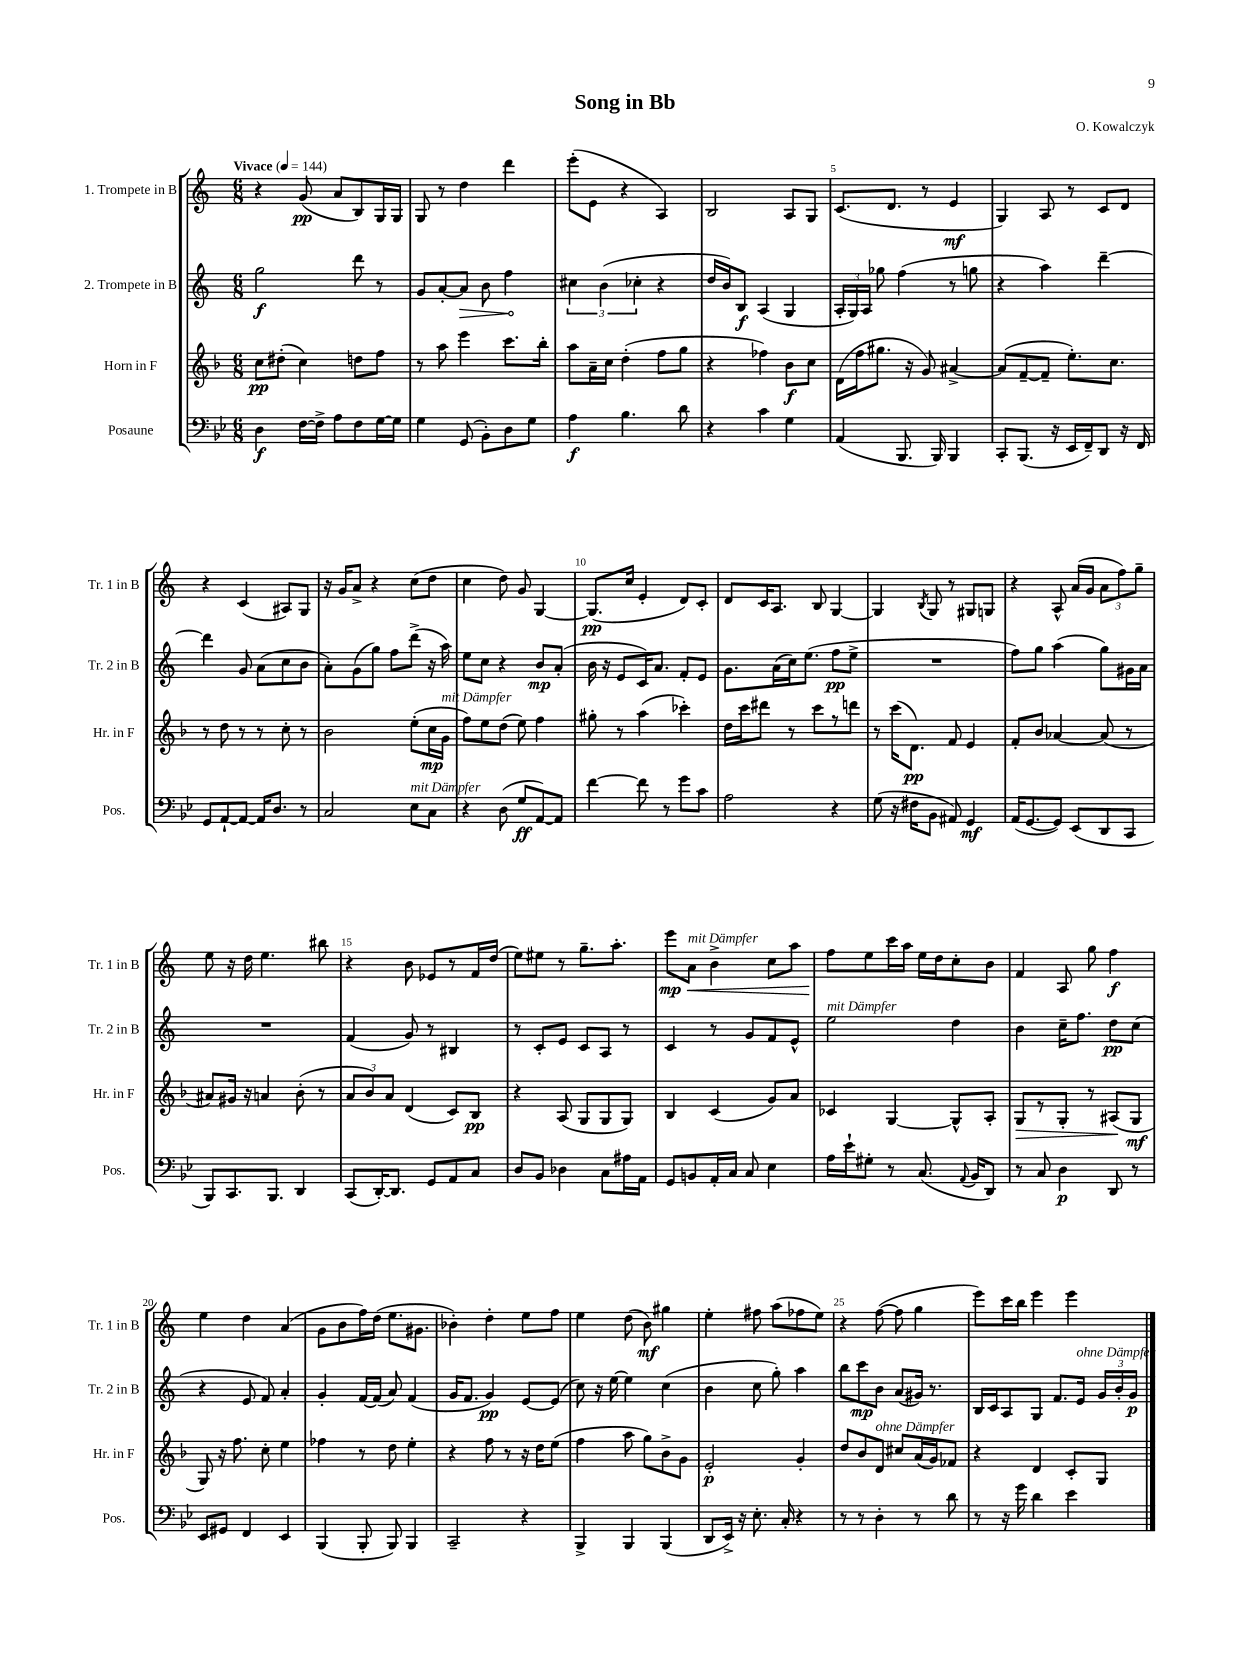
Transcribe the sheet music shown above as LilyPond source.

\header { title = "Song in Bb" composer = "O. Kowalczyk" }
<<
\new StaffGroup <<
\new Staff = "s0" \with { instrumentName = "1. Trompete in B" shortInstrumentName = "Tr. 1 in B" } {
    \clef treble \key c \major \numericTimeSignature \time 6/8 \tempo "Vivace" 4 = 144
    \autoBeamOff r4 g'8\pp( a'8[ b8) g16 g16] |
    g8 r8 d''4 d'''4 |
    e'''8[-.( e'8] r4 a4) |
    b2 a8[ g8] |
    c'8.[( d'8.] r8 e'4\mf |
    g4) a8 r8 c'8[ d'8] |
    r4 c'4( ais8[) g8] |
    r16 g'16[ a'8]-> r4 c''8[( d''8] |
    c''4 d''8) g'8 g4~ |
    g8.[\pp( c''16] e'4-. d'8[) c'8]-. |
    d'8[ c'16 a8.] b8 g4~ |
    g4 \acciaccatura { b8 } g8 r8 gis8[ g8] |
    r4 a8-^ a'16[( g'16] \tuplet 3/2 { a'8[ f''8) g''8]-- } |
    e''8 r16 d''16 e''4. bis''8 |
    r4 b'8 ees'8[ r8 f'16 d''16]( |
    e''8[) eis''8] r8 g''8.[-- a''8.]-. |
    e'''8[\mp\< a'8]^\markup { \italic "mit Dämpfer" } b'4-> c''8[ a''8] |
    f''8[\! e''8 c'''16 a''16] e''16[ d''16 c''8-. b'8] |
    f'4 a8 g''8 f''4\f |
    e''4 d''4 a'4( |
    g'8[ b'8 f''16) d''16]( e''8.[ gis'8.] |
    bes'4-.) d''4-. e''8[ f''8] |
    e''4 d''8( b'8\mf) gis''4 |
    e''4-. fis''8 a''8[( fes''8 e''8]) |
    r4 f''8~( f''8 g''4 |
    e'''8[) c'''16 b''16] e'''4 e'''4 \bar "|." |
}
\new Staff = "s1" \with { instrumentName = "2. Trompete in B" shortInstrumentName = "Tr. 2 in B" } {
    \clef treble \key c \major \numericTimeSignature \time 6/8
    \autoBeamOff g''2\f d'''8 r8 |
    g'8[ a'8~-. \once \override Hairpin.circled-tip = ##t a'8]\> b'8 f''4\! |
    \tuplet 3/2 { cis''4 b'4( ces''4-. } r4 |
    d''16[ b'16) b8]\f a4( g4 |
    \tuplet 3/2 { a16[-. g16) a16] } ges''8 f''4( r8 g''8 |
    r4 a''4) d'''4~-- |
    d'''4 g'8 a'8[( c''8 b'8] |
    a'8[-.) g'8( g''8]) f''8[ d'''8]->( r16 a''16) |
    e''8[ c''8] r4 b'8[\mp a'8]-.( |
    b'16 r16 e'8[ c'16) a'8.] f'8[-. e'8] |
    g'8.[ a'16( c''16) e''8.]( f''8[\pp e''8]-> |
    R2. |
    f''8[) g''8] a''4( g''8[) gis'16 a'16] |
    R2. |
    f'4( g'8) r8 bis4 |
    r8 c'8[-. e'8] c'8[ a8] r8 |
    c'4 r8 g'8[ f'8 e'8]-^ |
    e''2^\markup { \italic "mit Dämpfer" } d''4 |
    b'4 c''16[-- f''8.] d''8[\pp c''8]( |
    r4 e'8 f'8) a'4-. |
    g'4-. f'16[~ f'16]( a'8) f'4( |
    g'16[ f'8.] g'4\pp) e'8[~ e'8]( |
    c''8) r16 e''16~ e''4 c''4( |
    b'4 c''8 g''8-.) a''4 |
    b''8[ c'''8\mp b'8] a'8[( gis'16]) r8. |
    b16[ c'16 a8 g8] f'8.[ e'16]^\markup { \italic "ohne Dämpfer" } \tuplet 3/2 { g'16[ b'16-. g'16]\p } \bar "|." |
}
\new Staff = "s2" \with { instrumentName = "Horn in F" shortInstrumentName = "Hr. in F" } {
    \clef treble \key f \major \numericTimeSignature \time 6/8
    \autoBeamOff c''8[\pp dis''8]-.( c''4) d''8[ f''8] |
    r8 a''8 e'''4 c'''8.[ bes''16]-. |
    a''8[ a'16-- c''16] d''4-.( f''8[ g''8] |
    r4 fes''4) bes'8[\f c''8] |
    d'16[( f''16 gis''8.] r16 g'8) ais'4~-> |
    ais'8[( f'8~-- f'8]-- e''8.[-.) c''8.] |
    r8 d''8 r8 r8 c''8-. r8 |
    bes'2 e''8[-.( c''16\mp g'16]^\markup { \italic "mit Dämpfer" } |
    f''8[) e''8 d''8]( e''8) f''4 |
    gis''8-. r8 a''4( ces'''4-.) |
    d''16[ c'''16 dis'''8] r8 c'''8[ r8 d'''8] |
    r8 c'''16[( d'8.]\pp) f'8 e'4 |
    f'8[-. bes'8] aes'4~ aes'8( r8 |
    ais'8[) gis'16] r16 a'4 bes'8-.( r8 |
    \tuplet 3/2 { a'8[ bes'8) a'8] } d'4( c'8[) bes8]\pp |
    r4 a8( g8[ g8 g8]) |
    bes4 c'4( g'8[) a'8] |
    ces'4 g4~ g8[-^ a8]-. |
    g8[\> r8 g8]-. r8 ais8[\!( g8]\mf |
    g8) r16 f''8. c''8-. e''4 |
    fes''4 r8 d''8 e''4-. |
    r4 f''8 r8 r16 d''16[ e''8]( |
    f''4 a''8 g''8[) bes'8-> g'8] |
    e'2-.\p g'4-. |
    d''8[ bes'8 d'8]^\markup { \italic "ohne Dämpfer" } cis''8[ a'16( g'16) fes'8] |
    r4 d'4 c'8[-. g8] \bar "|." |
}
\new Staff = "s3" \with { instrumentName = "Posaune" shortInstrumentName = "Pos." } {
    \clef bass \key bes \major \numericTimeSignature \time 6/8
    \autoBeamOff d4\f f16[~ f16]-> a8[ f8 g16~ g16] |
    g4 g,8( bes,8[-.) d8 g8] |
    a4\f bes4. d'8 |
    r4 c'4 g4 |
    a,4( bes,,8. bes,,16) bes,,4 |
    c,8[-. bes,,8.]( r16 ees,16[ f,16--) d,8] r16 f,16 |
    g,8[ a,8~-! a,8]~ a,16[ d8.] r8 |
    c2 ees8[^\markup { \italic "mit Dämpfer" } c8] |
    r4 d8( g8[\ff a,8~) a,8] |
    f'4~ f'8 r8 g'8[ c'8] |
    a2 r4 |
    g8( r16 fis16[ bes,8] ais,8) g,4\mf |
    a,16[( g,8.~ g,8]) ees,8[( d,8 c,8] |
    bes,,8[) c,8. bes,,8.] d,4 |
    c,8[( d,16~-.) d,8.] g,8[ a,8 c8] |
    d8[ bes,8] des4 c8[ ais16 a,16] |
    g,8[ b,8 a,16-. c16] c8 ees4 |
    a16[ ees'16-! gis8]-. r8 c8.( \appoggiatura { a,8 } bes,16[ d,8]) |
    r8 c8 d4\p d,8 r8 |
    ees,8[ gis,8] f,4 ees,4 |
    bes,,4( bes,,8-. bes,,8) bes,,4 |
    c,2-- r4 |
    bes,,4-> bes,,4 bes,,4( |
    d,8[ ees,16]->) r16 ees8.-. c16-. r4 |
    r8 r8 d4-. r8 d'8 |
    r8 r16 g'16 d'4 ees'4 \bar "|." |
}
>>
>>
\layout { \context { \Score \override BarNumber.break-visibility = ##(#f #t #t) barNumberVisibility = #(every-nth-bar-number-visible 5) } }
